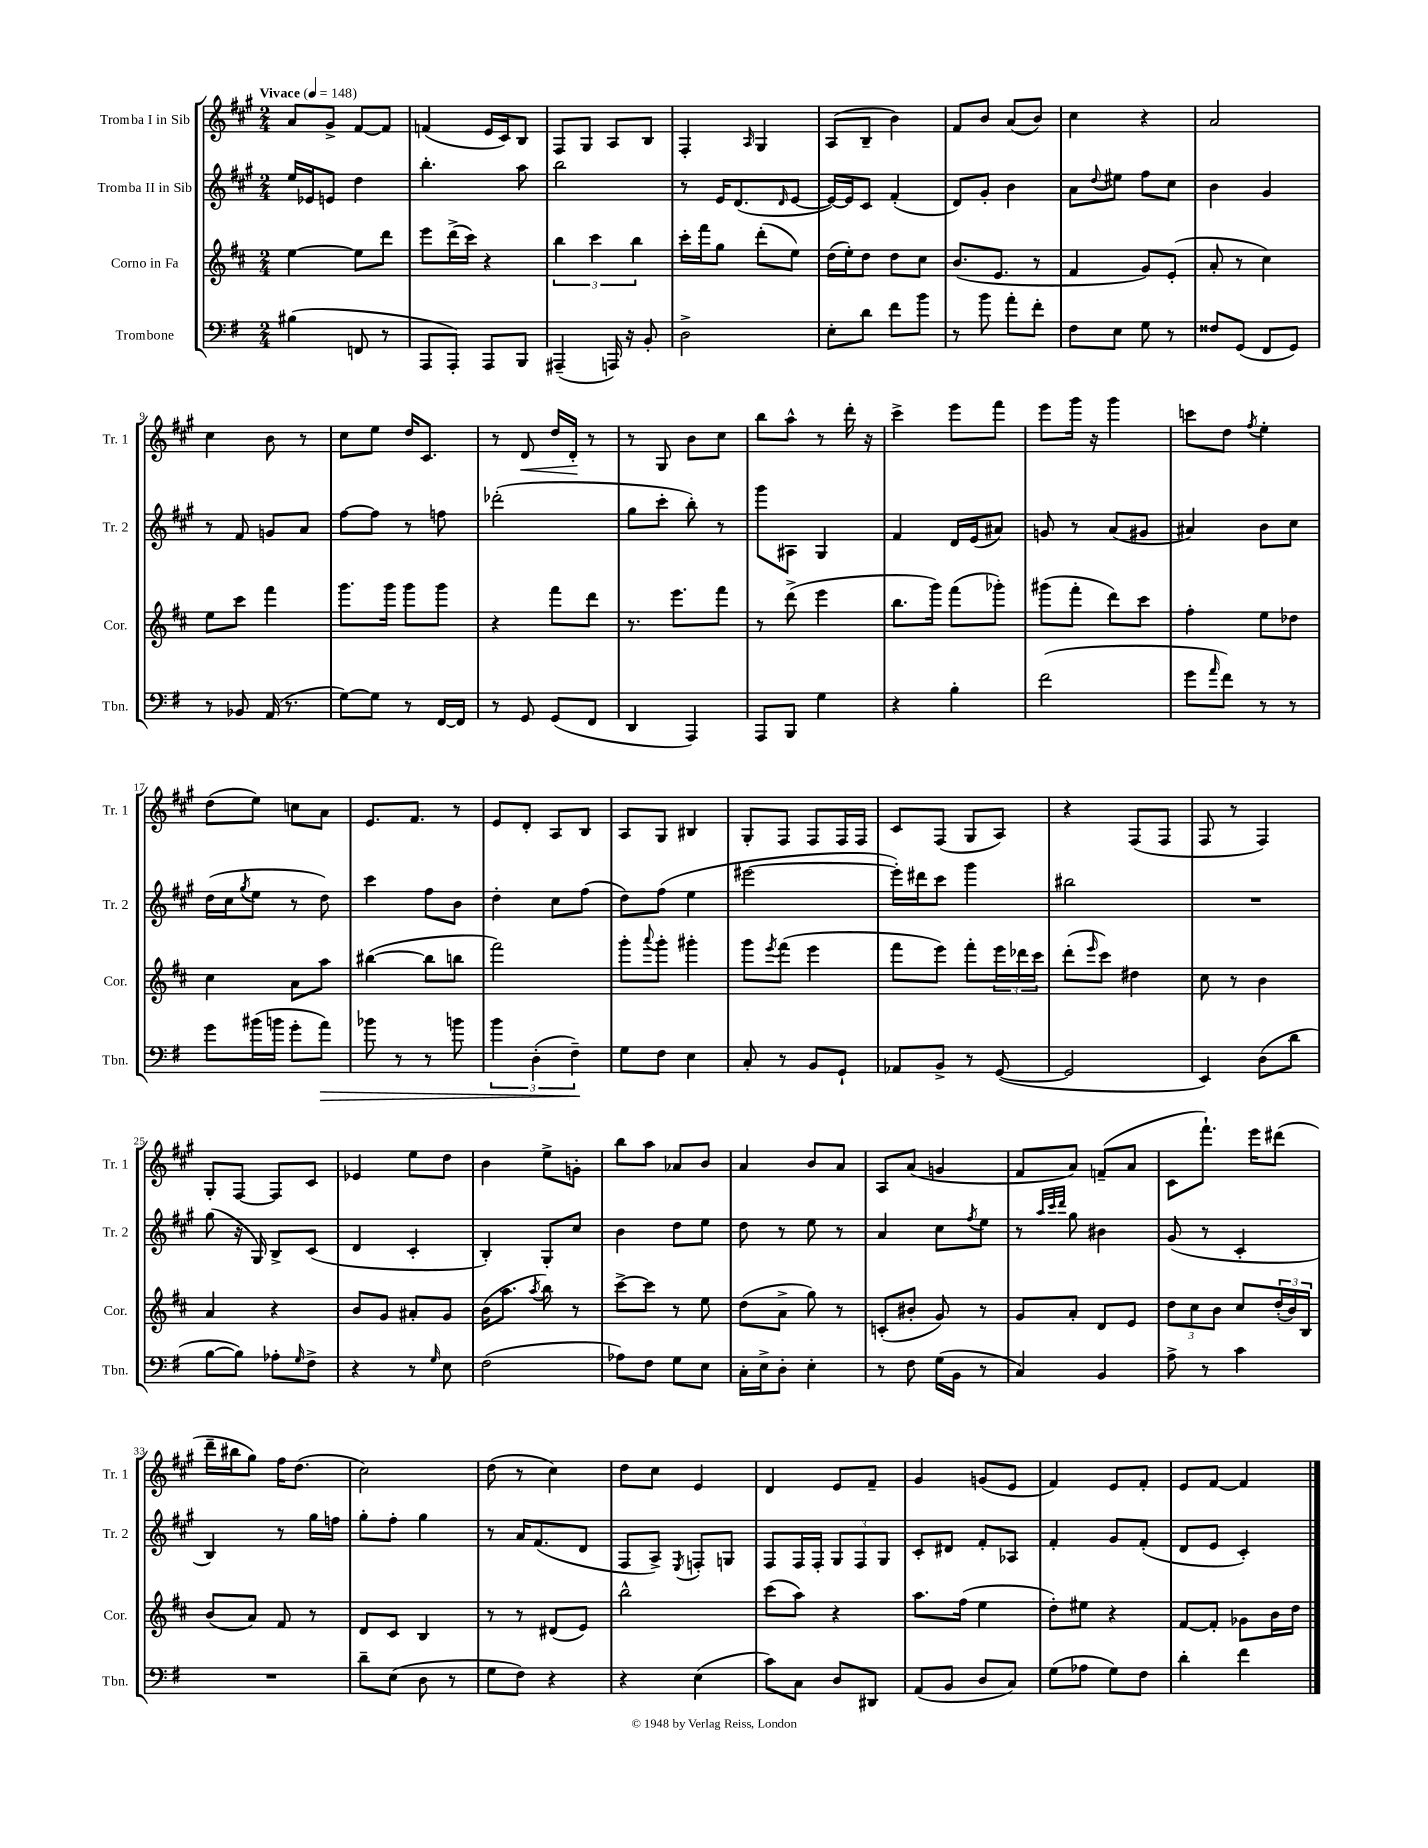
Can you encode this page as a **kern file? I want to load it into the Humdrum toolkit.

**kern	**kern	**kern	**kern
*staff4	*staff3	*staff2	*staff1
*clefF4	*clefG2	*clefG2	*clefG2
*k[f#]	*k[f#c#]	*k[f#c#g#]	*k[f#c#g#]
*M2/4	*M2/4	*M2/4	*M2/4
*MM148	*MM148	*MM148	*MM148
(4B#\	[4ee\	16ee/LL	8a/L
.	.	16e-/J	.
.	.	8e/J	8g#^/J
8FF/	8ee\]L	4dd\	[8f#/L
8r	8ddd\J	.	8f#/]J
=	=	=	=
8AAA/L	8eee\L	4.bb'\	(4f/
8AAA'/J)	(16ddd^\L	.	.
.	16ccc#\JJ)	.	.
8AAA/L	4r	.	16e/LL
.	.	.	16c#/J)
8BBB/J	.	8aa\	8B/J
=	=	=	=
(4AAA#~/	6bb\	2bb\	8F#/L
.	.	.	8G#/J
.	6ccc#\	.	.
16AAA/)	.	.	8A/L
16r	.	.	.
.	6bb\	.	.
8BB'/	.	.	8B/J
=	=	=	=
2D^\	16ccc#'\LL	8r	4F#'/
.	16fff#\J	.	.
.	8gg\J	16e/LK	.
.	.	(8.d/	.
.	.	.	16qqA/
.	(8ddd'\L	.	4G#/
.	.	16qqd/	.
.	8ee\J)	[8e/J	.
=	=	=	=
8E'\L	(16dd\LL	16e/_LL)	(8A/L
.	16ee'\J)	16e/]J	.
8d\J	8dd\J	8c#/J	8B~/J
8f#\L	8dd\L	(4f#'/	4b\)
8b\J	8cc#\J	.	.
=	=	=	=
8r	(8.b/L	8d/L)	8f#/L
8b\	.	8g#'/J	8b/J
.	8.e/J	.	.
8a'\L	.	4b\	(8a/L
8f#'\J	8r	.	8b/J)
=	=	=	=
8F#\L	4f#/	8a\L	4cc#\
.	.	8qqdd/	.
8E\J	.	8ee#\J	.
8G\	8g/L)	8ff#\L	4r
8r	(8e'/J	8cc#\J	.
=	=	=	=
8F##/L	8a'/	4b\	2a/
(8GG/J	8r	.	.
8FF#/L	4cc#\)	4g#/	.
8GG/J)	.	.	.
=	=	=	=
8r	8ee\L	8r	4cc#\
8BB-/	8ccc#\J	8f#/	.
(16AA/	4fff#\	8g/L	8b\
8.r	.	.	.
.	.	8a/J	8r
=	=	=	=
[8G\L)	8.ggg\L	[8ff#\L	8cc#\L
8G\]J	.	8ff#\]J	8ee\J
.	16ggg\Jk	.	.
8r	8ggg\L	8r	16dd/LK
.	.	.	8.c#/J
[16FF#/LL	8ggg\J	8ff\	.
16FF#/]JJ	.	.	.
=	=	=	=
8r	4r	(2ddd-'\	8r
8GG/	.	.	8d/
(8GG/L	8fff#\L	.	16dd/LL
.	.	.	16d'/JJ
8FF#/J	8ddd\J	.	8r
=	=	=	=
4DD/	8.r	8gg#\L	8r
.	.	8ccc#'\J	8G#/
.	8.eee\L	.	.
4AAA/)	.	8bb'\)	8b\L
.	8fff#\J	8r	8cc#\J
=	=	=	=
8AAA/L	8r	8ggg#\L	8bb\L
8BBB/J	(8ddd^\	8A#\J	8aa^^\J
4G\	4eee\	4G#/	8r
.	.	.	16ddd'\
.	.	.	16r
=	=	=	=
4r	8.bb\L	4f#/	4ccc#^\
.	16ggg\Jk)	.	.
4B'\	(8fff#\L	16d/LL	8eee\L
.	.	(16e/J	.
.	8ggg-'\J)	8a#/J)	8fff#\J
=	=	=	=
(2f#\	(8ggg#\L	8g/	8eee\L
.	8fff#'\J	8r	16ggg#\Jk
.	.	.	16r
.	8ddd\L)	(8a/L	4ggg#\
.	8ccc#\J	8g#/J	.
=	=	=	=
8g\L	4ff#'\	4a#/)	8ccc\L
16qqa/	.	.	.
8f#\J)	.	.	8dd\J
.	.	.	8qff#/
8r	8ee\L	8b\L	4ee'\
8r	8dd-\J	8cc#\J	.
=	=	=	=
8g\L	4cc#\	(16dd\LL	(8dd\L
.	.	16cc#\J	.
.	.	8qgg#/	.
(16b#\L	.	8ee\J	8ee\J)
16b\JJ	.	.	.
8g'\L	8a\L	8r	8cc\L
8a\J)	8aa\J	8dd\)	8a\J
=	=	=	=
8b-\	([4bb#\	4ccc#\	8.e/L
8r	.	.	.
.	.	.	8.f#/J
8r	8bb#\]L	8ff#\L	.
8b\	8bb\J	8b\J	8r
=	=	=	=
6b\	2fff#\)	4dd'\	8e/L
.	.	.	8d'/J
(6D'\	.	.	.
.	.	8cc#\L	8A/L
6F#~\)	.	.	.
.	.	(8ff#\J	8B/J
=	=	=	=
8G\L	8ggg'\L	8dd\L)	8A/L
.	8qqaaa/	.	.
8F#\J	8ggg'\J	(8ff#\J	8G#/J
4E\	4ggg#'\	4ee\	4B#/
=	=	=	=
8C'/	8ggg\L	[2eee#\	8G#'/L
.	8qeee/	.	.
8r	(8fff#\J	.	8F#/J
8BB/L	4eee\	.	8F#/L
8GG`/J	.	.	16F#/L
.	.	.	16F#/JJ
=	=	=	=
8AA-/L	8fff#\L	16eee#'\]LL)	8c#/L
.	.	16ddd#\J	.
8BB^/J	8eee\J)	8ccc#\J	(8F#/J
8r	8fff#'\L	4ggg#\	8G#/L
([8GG/	24eee\L	.	8A/J)
.	24ddd-\	.	.
.	24ccc#\JJ	.	.
=	=	=	=
2GG/]	(8ddd'\L	2bb#\	4r
.	16qqeee/	.	.
.	8ccc#\J)	.	.
.	4dd#\	.	(8F#/L
.	.	.	8F#/J
=	=	=	=
4EE/)	8cc#\	2r	8F#/
.	8r	.	8r
(8D\L	4b\	.	4F#/)
8d\J	.	.	.
=	=	=	=
[8B\L	4a/	(8gg#\	8G#'/L
8B\]J)	.	16r	[8F#/J
.	.	16G#/)	.
8A-'\L	4r	8B^/L	8F#/]L
16qqG/	.	.	.
8F#^\J	.	(8c#/J	8c#/J
=	=	=	=
4r	8b/L	4d/	4e-/
.	8g/J	.	.
8r	8a#'/L	4c#'/	8ee\L
16qqG/	.	.	.
8E\	8g/J	.	8dd\J
=	=	=	=
(2F#\	(16b\LK	4B'/)	4b\
.	8.aa\J	.	.
.	8qaa/	.	.
.	8bb\)	8G#'/L	8ee^\L
.	8r	8cc#/J	8g'\J
=	=	=	=
8A-\L)	[8ccc#^\L	4b\	8bb\L
8F#\J	8ccc#\]J	.	8aa\J
8G\L	8r	8dd\L	8a-/L
8E\J	8ee\	8ee\J	8b/J
=	=	=	=
16C'\LL	(8dd\L	8dd\	4a/
16E^\J	.	.	.
8D'\J	8a^\J	8r	.
4E'\	8gg\)	8ee\	8b/L
.	8r	8r	8a/J
=	=	=	=
8r	(8c'/L	4a/	8A/L
8F#\	8b#'/J	.	(8a/J
(16G\LL	8g/)	8cc#\L	4g/
16BB\JJ	.	.	.
.	.	8qff#/	.
8r	8r	8ee\J	.
=	=	=	=
4C/)	8g/L	8r	8f#/L
.	.	32qqaa/LLL	.
.	.	32qqccc#/	.
.	.	32qqddd/JJJ	.
.	8a'/J	8gg#\	8a/J)
4BB/	8d/L	4b#\	(8f~/L
.	8e/J	.	8a/J
=	=	=	=
8A^\	12dd\L	(8g#/	8c#\L
.	12cc#\	.	.
8r	.	8r	8.fff#`\J)
.	12b\J	.	.
4c\	8cc#/L	4c#'/	.
.	.	.	16eee\LK
.	(24dd'/L	.	(8ddd#\J
.	24b/)	.	.
.	24B/JJ	.	.
=	=	=	=
2r	(8b/L	4B/)	16ddd~\LL
.	.	.	16bb#\J
.	8a/J)	.	8gg#\J)
.	8f#/	8r	16ff#\LK
.	.	.	(8.dd\J
.	8r	16gg#\LL	.
.	.	16ff\JJ	.
=	=	=	=
8d~\L	8d/L	8gg#'\L	2cc#\)
(8E\J	8c#/J	8ff#'\J	.
8D\	4B/	4gg#\	.
8r	.	.	.
=	=	=	=
8G\L	8r	8r	(8dd\
8F#\J)	8r	16a/LK	8r
.	.	(8.f#/	.
4r	(8d#/L	.	4cc#\)
.	8e/J)	8d/J	.
=	=	=	=
4r	2bb^^\	8F#/L	8dd\L
.	.	8A^/J)	8cc#\J
.	.	8qE/	.
(4E\	.	8F'/L	4e/
.	.	8G/J	.
=	=	=	=
8c\L)	(8ccc#\L	8F#/L	4d/
8C\J	8aa\J)	16F#/L	.
.	.	16F#'/JJ	.
8D/L	4r	12G#/L	8e/L
.	.	12F#/	.
8DD#/J	.	.	8f#~/J
.	.	12G#/J	.
=	=	=	=
(8AA/L	8.aa\L	8c#'/L	4g#/
8BB/J	.	8d#/J	.
.	(16ff#\Jk	.	.
8D/L	4ee\	8f#'/L	(8g/L
8C/J)	.	8A-/J	8e/J
=	=	=	=
(8G\L	8dd'\L)	4f#'/	4f#/)
8A-\J	8ee#\J	.	.
8G\L)	4r	8g#/L	8e/L
8F#\J	.	(8f#'/J	8f#'/J
=	=	=	=
4d'\	[8f#/L	8d/L	8e/L
.	8f#'/]J	8e/J	[8f#/J
4f#\	8g-\L	4c#'/)	4f#/]
.	16b\L	.	.
.	16dd\JJ	.	.
==	==	==	==
*-	*-	*-	*-
